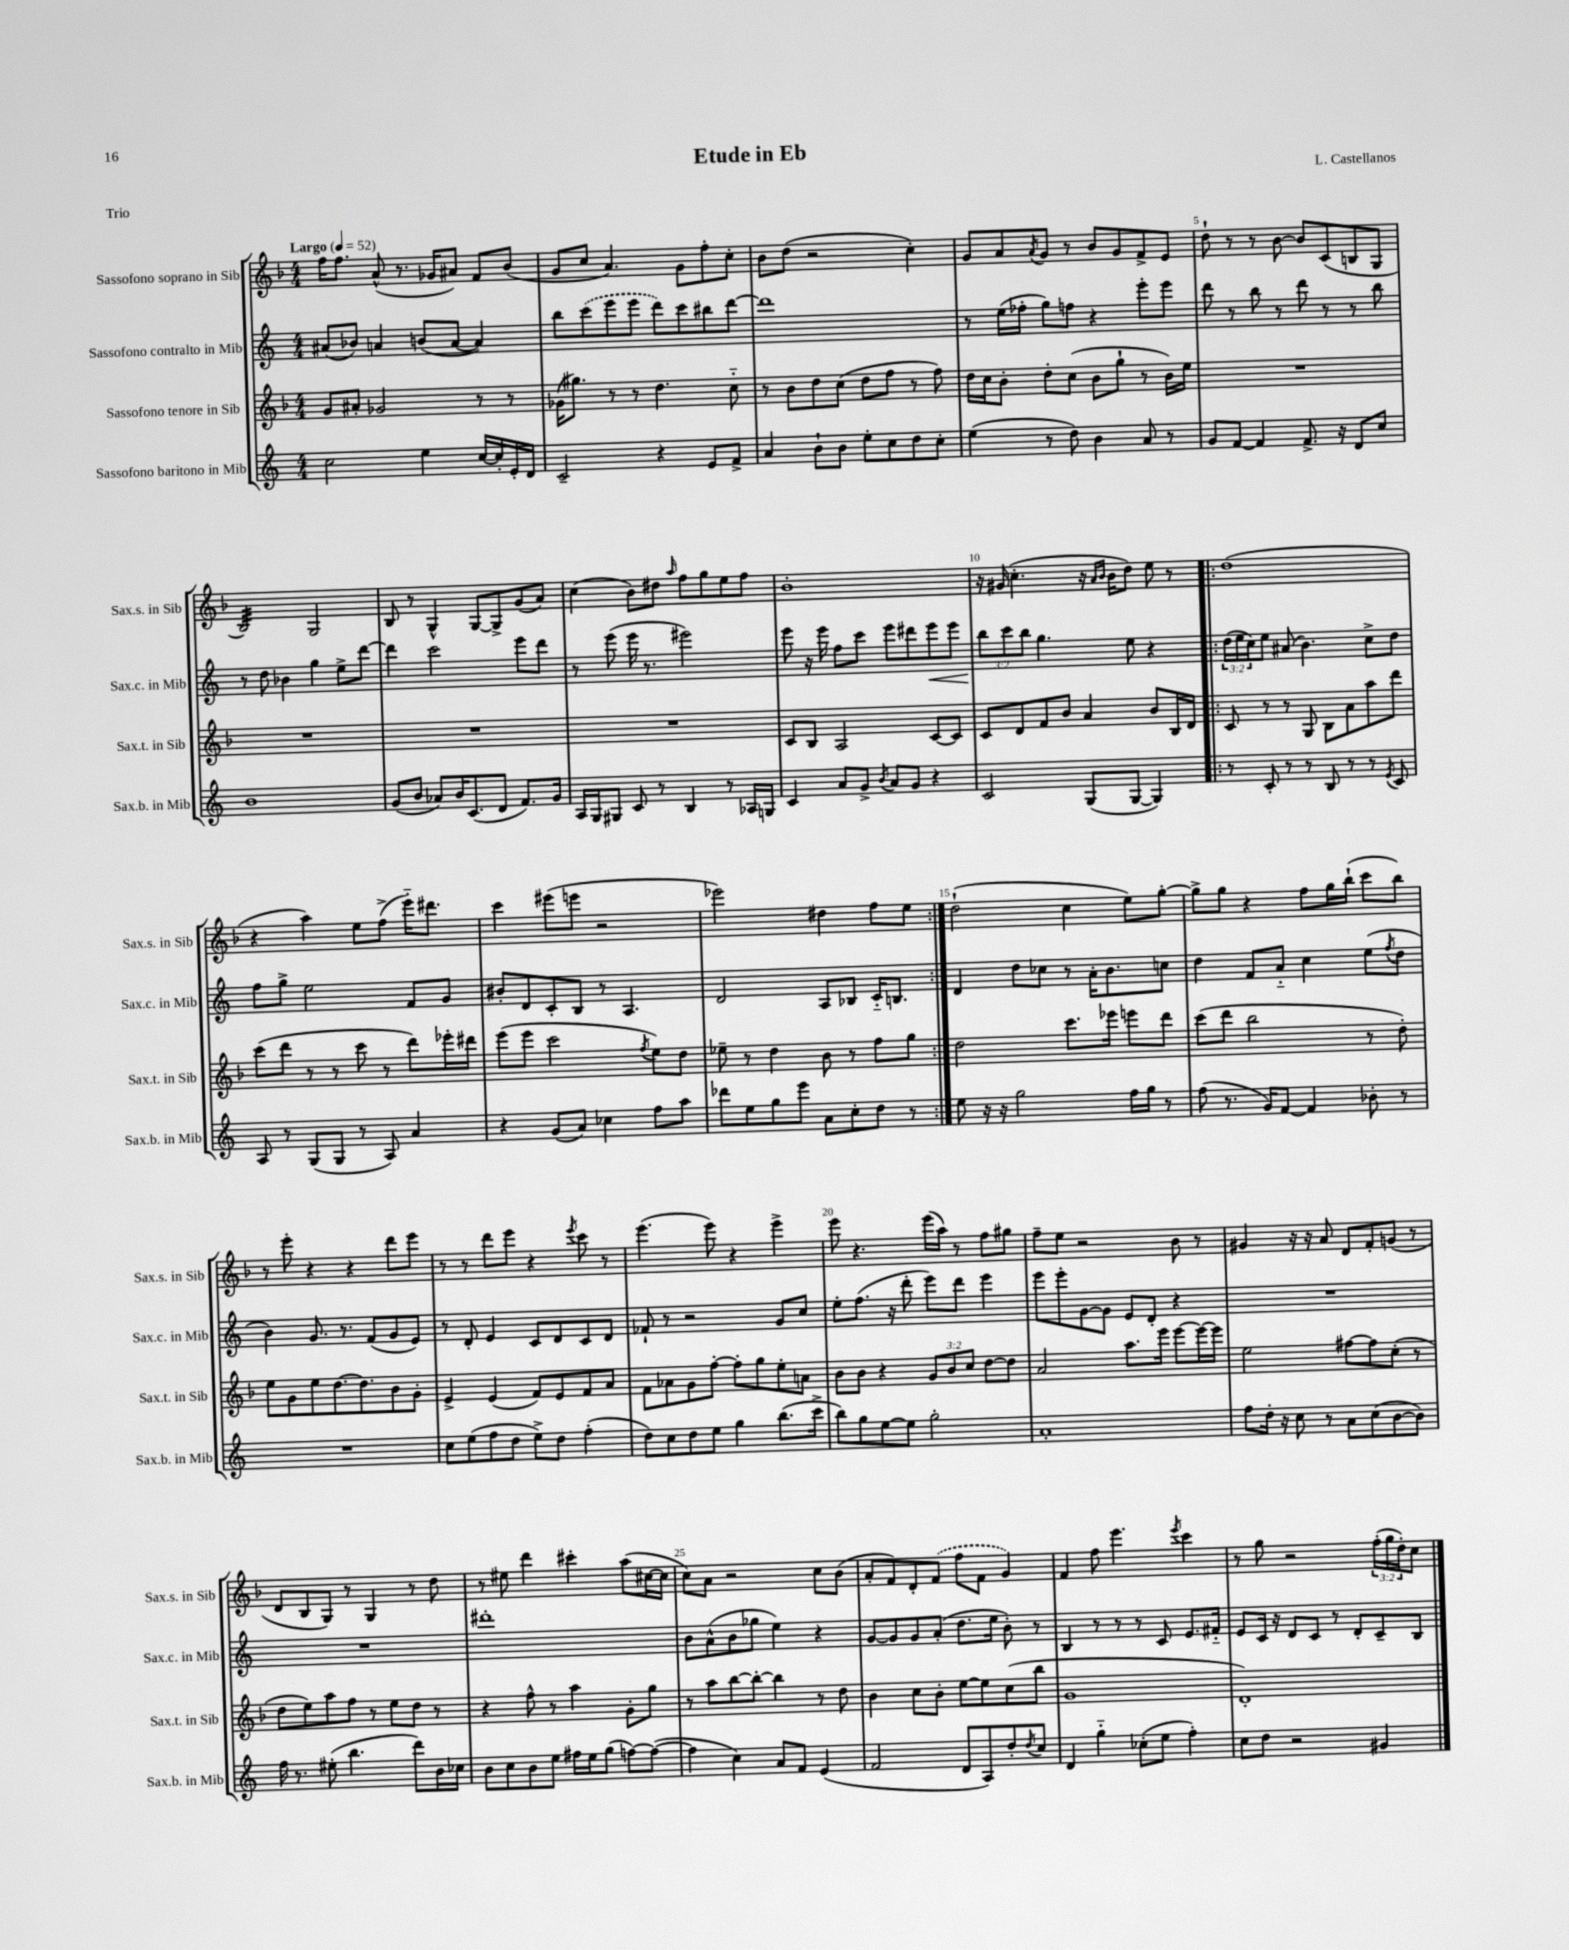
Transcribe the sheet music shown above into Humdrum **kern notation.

**kern	**kern	**kern	**kern
*staff4	*staff3	*staff2	*staff1
*clefG2	*clefG2	*clefG2	*clefG2
*k[]	*k[b-]	*k[]	*k[b-]
*M4/4	*M4/4	*M4/4	*M4/4
*MM52	*MM52	*MM52	*MM52
2cc	8g	(8a#	16ff
.	.	.	8.ff
.	8a#'	8b-)	.
.	2g-	4a	(8a^^
.	.	.	8.r
4ee	.	(8b	.
.	.	.	16g-
.	.	[8a	8a#)
[16cc	8r	4a])	8f
16cc']	.	.	.
16e'	8r	.	(8b-
16d	.	.	.
=	=	=	=
2c~	(16g-	8bb	8g
.	8.gg#)	.	.
.	.	(8ccc	8cc
.	8r	8eee	4.a)
.	8r	8eee	.
4r	4.dd	8ddd)	.
.	.	8ccc	8g
8e	.	8bb#	8ff'
8f^	8cc'~	[8ddd	8cc'
=	=	=	=
4a	8r	1ddd]	8b-
.	8b-	.	(8dd
8b`	8dd	.	2r
8b	(8cc	.	.
8ee'	8dd	.	.
8cc	8ff	.	.
8dd	8r	.	4cc')
8cc'	8ff)	.	.
=	=	=	=
(4ee	16dd	8r	8g
.	16cc	.	.
.	8b-'	(16ee	8a
.	.	16ff-'	.
.	.	.	8qa
8r	8dd'	8gg)	8g
8dd)	(8cc	8ff	8r
4b	8b-	4r	8b-
.	8gg`	.	8g
8a	8r	8eee'	8f^
8r	16b-)	8eee	8e
.	16ee	.	.
=	=	=	=
8g	1r	8ddd	8dd`
[8f	.	8r	8r
4f]	.	8bb	8r
.	.	8r	[8b-
8.f^	.	8ddd	8b-]
.	.	8r	(8c
16r	.	.	.
8d	.	8r	8B
8cc	.	8bb	8G
=	=	=	=
1b	1r	8r	2B-)
.	.	8dd	.
.	.	4b-	.
.	.	4gg	2G
.	.	8ee^	.
.	.	[8ddd	.
=	=	=	=
(8g	1r	4ddd]	8B-
8b	.	.	8r
8a-)	.	2ccc	4G^^
16b	.	.	.
(8.c	.	.	.
.	.	.	[8G
8d	.	.	8G^]
8.f)	.	8eee	(8g
.	.	8ddd	8a)
16g	.	.	.
=	=	=	=
16A	1r	8r	(4cc
16G	.	.	.
8G#	.	(8eee	.
8c	.	16eee	8b-)
.	.	8.r	.
8r	.	.	8dd#
.	.	.	16qqaa
4B	.	2eee#)	8ff
.	.	.	8gg
8r	.	.	8ee
16A-	.	.	8ff
16G	.	.	.
=	=	=	=
4c	8c	8eee	1b-'
.	8B-	16r	.
.	.	16eee	.
8a	2A	8ff	.
8g^	.	8ccc	.
8qb	.	.	.
8a	.	8eee	.
8g	.	8ddd#	.
4r	[8c	8eee	.
.	8c]	8eee	.
=	=	=	=
2c	8c	12bb	16r
.	.	.	(16g#
.	.	12ccc	.
.	8d	.	4.cc'
.	.	12bb	.
.	8f	4.gg	.
.	8b-	.	.
(8G	4a	.	16r
.	.	.	16qqa
.	.	.	16qqb-
.	.	.	16b-
[8G	.	8ee	8dd)
4G])	8b-	4r	8ee
.	16B-	.	8r
.	16d	.	.
=!|:	=!|:	=!|:	=!|:
8r	8c	(24dd	(1dd
.	.	24ee	.
.	.	24cc)	.
8c'	8r	8ee	.
8r	8r	(8a#	.
8r	8G	4.b)	.
8B	8B-	.	.
8r	8a	.	.
8r	8aa	8cc^	.
8qe	.	.	.
8c	8ddd	8dd	.
=	=	=	=
8A	(8ccc	8ff	4r
8r	8ddd	8gg^	.
(8G	8r	2ee	4aa)
8G	8r	.	.
8r	8ccc	.	8ee
8A)	8r	.	(8ff^
4a	8ddd)	8f	16eee'~)
.	.	.	8.ddd#
.	16eee-'	8g	.
.	16ddd#	.	.
=	=	=	=
4r	(8eee	8b#'	4ccc
.	8eee	8d	.
(8g	2ccc	8c'	(8eee#
8a)	.	8B	8eee
4cc-	.	8r	2r
.	.	4.A	.
.	8qff	.	.
8ff	8ee)	.	.
8aa	8dd	.	.
=	=	=	=
8ddd-	8ee-~	2d	2eee-)
8ee	8r	.	.
8gg	4dd	.	.
8eee	.	.	.
8a	8b-	8A	4dd#
8cc'	8r	8B-	.
8dd	8ff	16c'~	8ff
.	.	8.B	.
8r	8gg	.	8ee
=:|!	=:|!	=:|!	=:|!
8ee	2dd	4d	(2dd`
16r	.	.	.
16r	.	.	.
2gg	.	8dd	.
.	.	8cc-	.
.	8.ccc	8r	4cc
.	.	16a'	.
.	16eee-	8.b	.
16ff	8eee	.	8ee)
16gg	.	.	.
8r	8ddd	8cc	[8gg'
=	=	=	=
(8ff	(8ccc	4dd	8gg^]
8.r	8ddd	.	8gg
.	2bb-	8f	4r
16g)	.	.	.
[8f	.	8a'~	.
4f]	.	4cc	8ff
.	.	.	16gg
.	.	.	(16bb-`
8b-'	8r	(8ee	8ccc
.	.	8qff	.
8r	8dd')	8dd	8bb-)
=	=	=	=
1r	8ee	4b)	8r
.	8g	.	8eee'
.	8ee	8.g	4r
.	[8.dd	.	.
.	.	8.r	.
.	.	.	4r
.	8.dd]	.	.
.	.	(8f	.
.	8b-	8g	8ddd
.	8g'	8e)	8eee
=	=	=	=
8cc	4e^	8r	8r
(8ee	.	8d'	8r
8ff	(4e	4e	8ddd
8dd	.	.	8eee
8ee^)	8f)	8c	4r
8dd	8e	8d	.
.	.	.	8qeee
(4ff'	8f	8c	8ccc
.	8a	8d	8r
=	=	=	=
8dd)	8f	8f-`	(4.eee
8cc	8a-	8r	.
8dd	8g	2r	.
8ee	[8ff'	.	8eee)
4gg	8ff']	.	4r
.	8gg	.	.
(8.bb	8ee'	8g	4eee^
.	8a	8cc	.
16ccc^	.	.	.
=	=	=	=
8bb)	8b-	8ee'	8eee
8gg	8b-	(8.ff	4.r
[8ee	4r	.	.
.	.	16r	.
8ee]	.	8ddd'	.
2gg'	12g	8eee)	(16eee
.	.	.	16aa)
.	12b-	.	.
.	.	8ddd	8r
.	12cc	.	.
.	[8dd	4eee	8ff
.	8dd]	.	8gg#
=	=	=	=
1a'	2a	8eee	8ff~
.	.	8eee'	8ee
.	.	[8g	2r
.	.	8g]	.
.	8.aa	8e	.
.	.	8d'	.
.	16eee	.	.
.	[8eee	4r	8b-
.	16eee_	.	8r
.	16eee]	.	.
=	=	=	=
8ff	2ee	1r	4g#
16dd'	.	.	.
16r	.	.	.
8cc	.	.	16r
.	.	.	16r
8r	.	.	8a
8a	[8ff#	.	8d
(8cc	8ff#]	.	8f'
[8b	(8cc'	.	(8g
8b])	8r	.	8r
=	=	=	=
16ff	8dd	1r	8d
8.r	.	.	.
.	8ee)	.	8B-
(8ee#'	8aa	.	8G)
4.bb	8ff	.	8r
.	8r	.	4G
.	8ee	.	.
8ddd)	8dd	.	8r
16b	8r	.	8dd
16cc-	.	.	.
=	=	=	=
8b	4r	1ddd#'	8r
8cc	.	.	8ee#
8b	8ff^^	.	4ddd
8ee	8r	.	.
16ff#	4aa	.	4ccc#'
16ee	.	.	.
(8gg	.	.	.
[8ff)	8g'	.	(8aa
(8ff_	8gg	.	[16cc#
.	.	.	16cc#]
=	=	=	=
4ff]	8r	8b	8cc)
.	8aa	(8a^^	8a
4cc)	[8bb-	8b	2r
.	8bb-'_	8gg-	.
8a	4bb-]	4ee)	.
8f	.	.	.
(4e	8r	4r	8cc
.	8dd	.	(8b-
=	=	=	=
2f	4b-	[8g	8a'
.	.	8g]	8f)
.	8cc	8g	8d'
.	8b-'	(8a'	(8f
8d	[8ee	8.dd	8ff
8A)	8ee]	.	8f
.	.	16ee	.
8dd'	(8cc	8b')	4g)
8qdd	.	.	.
8cc	8bb-	8r	.
=	=	=	=
4d	1g	4B	4f
4gg'~	.	8r	8ff
.	.	8r	4.eee
(8cc-'	.	8r	.
8ee	.	8c	.
.	.	.	8qeee
4ff')	.	8.e	4ccc
.	.	16f#'~	.
=	=	=	=
8cc	1d')	8e	8r
8dd	.	16c	8gg
.	.	16r	.
2r	.	8d	2r
.	.	8c	.
.	.	8r	.
.	.	8d'	.
4g#	.	8c~	(24ff'
.	.	.	24gg
.	.	.	24dd')
.	.	8B	8cc
==	==	==	==
*-	*-	*-	*-
